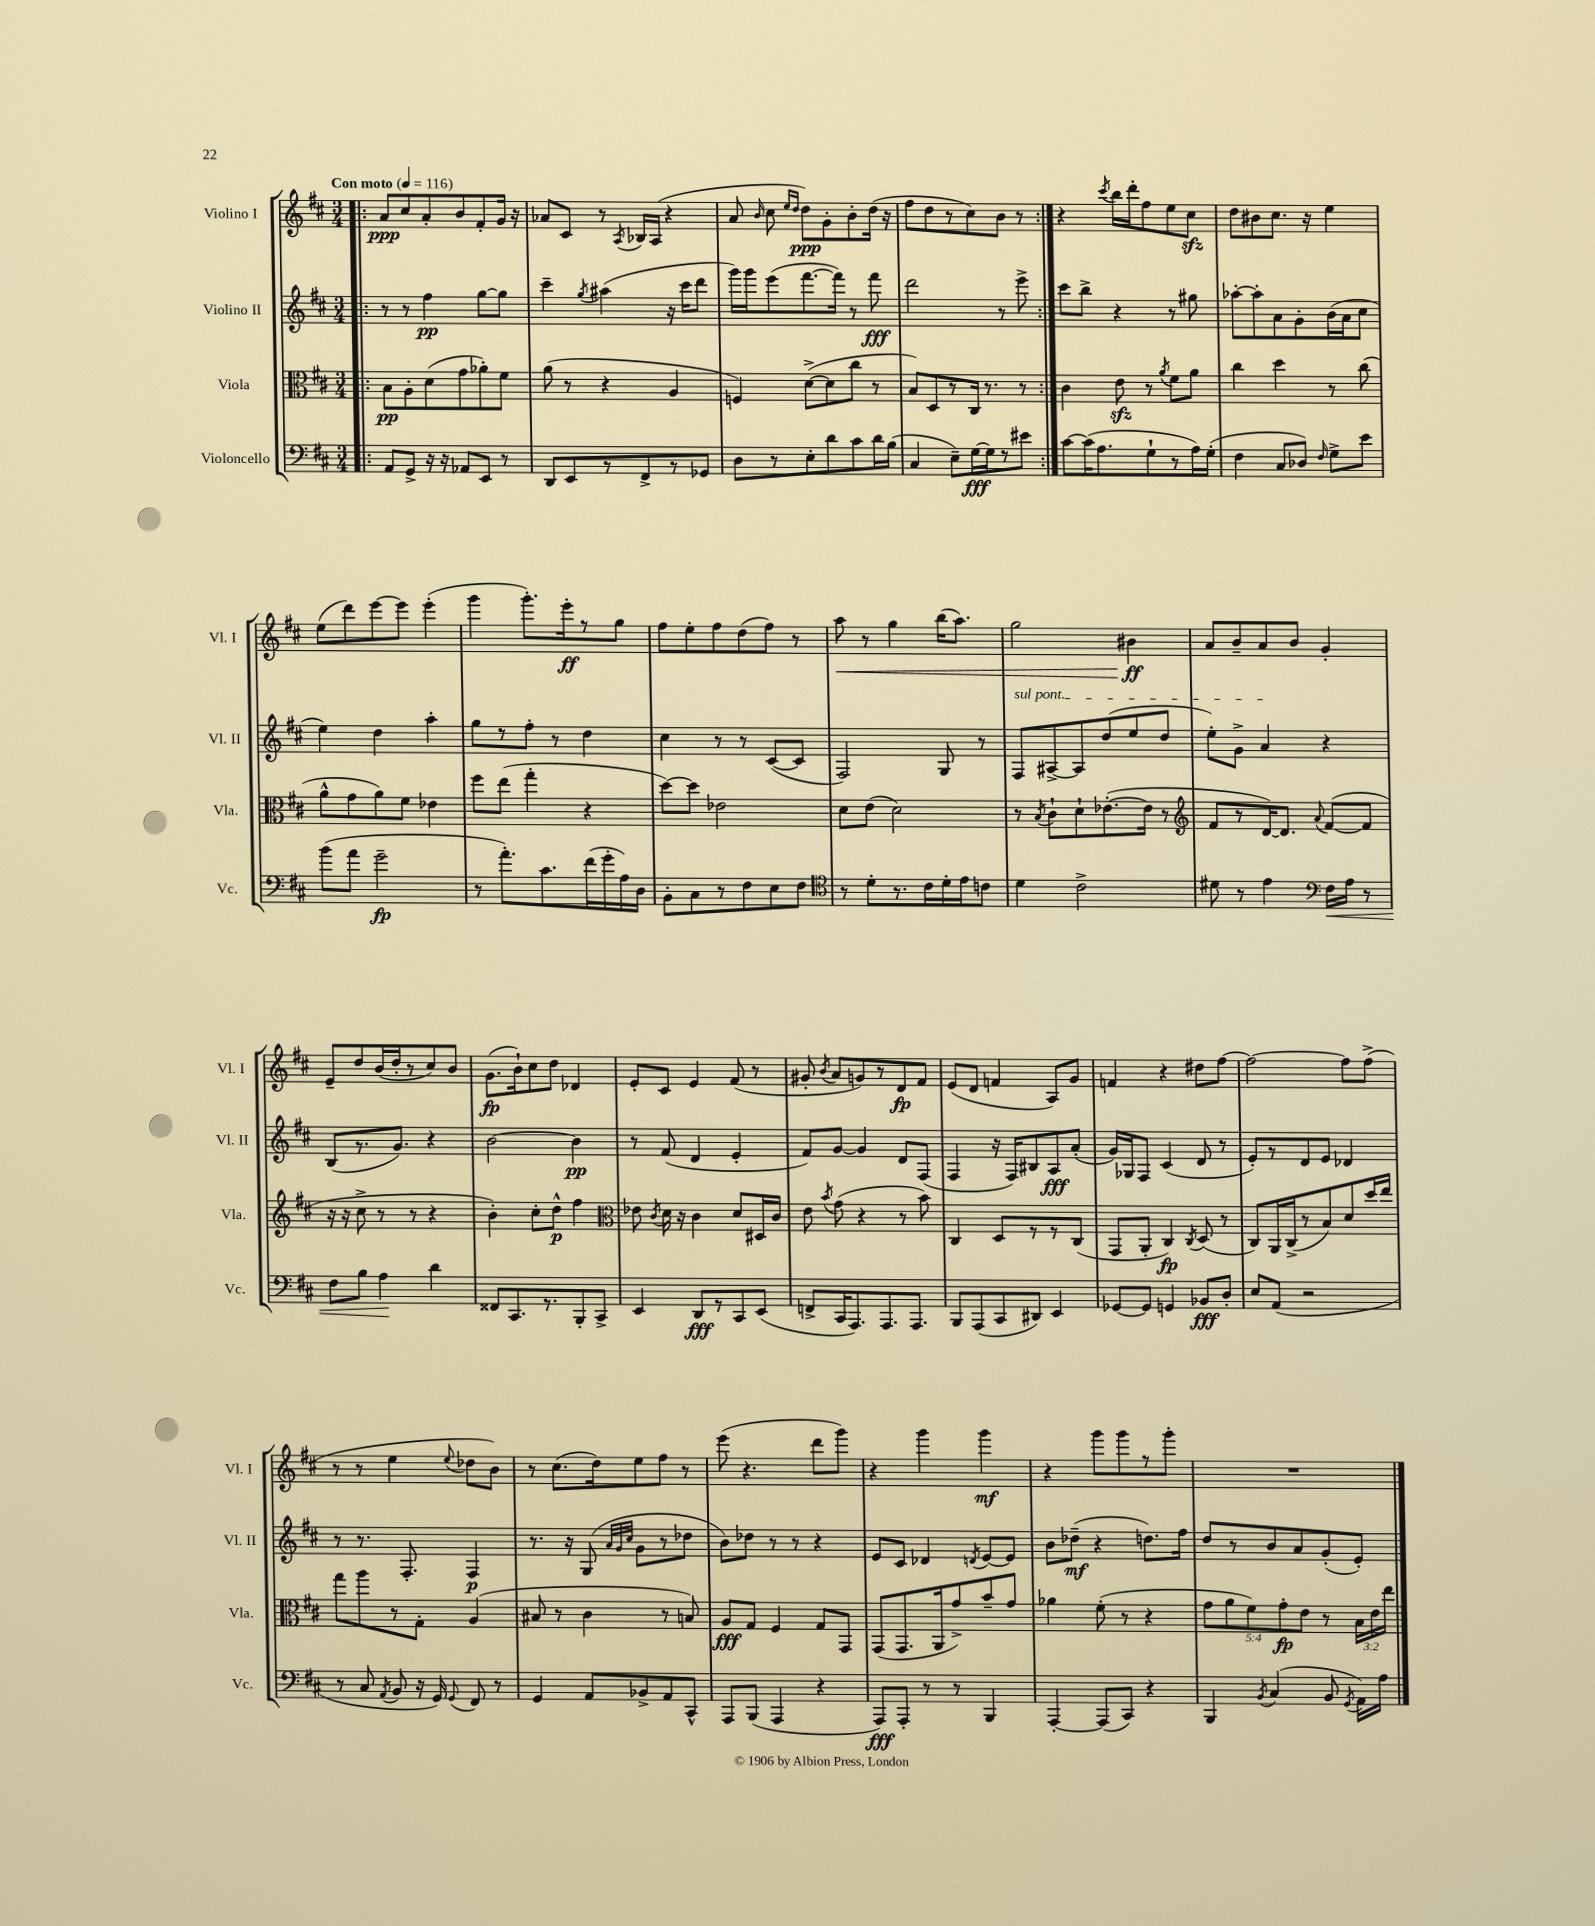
<<
\new StaffGroup <<
\new Staff = "s0" \with { instrumentName = "Violino I" shortInstrumentName = "Vl. I" } {
    \clef treble \key d \major \numericTimeSignature \time 3/4 \tempo "Con moto" 4 = 116
    \autoBeamOff \repeat volta 2 { \bar ".|:" a'8[\ppp cis''8 a'8-. b'8 fis'8-. g'16] r16 |
    aes'8[ cis'8] r8 \acciaccatura { a8 } bes16[ a16]( r4 |
    a'8 \grace { b'16 } cis''8 \grace { e''16[ d''16] } d''8[\ppp) g'8-. b'8-. d''16]( r16 |
    fis''8[ d''8 r8 cis''8) b'8] r8 | }
    r4 \acciaccatura { cis'''8 } b''16[ d'''16-. fis''8 e''8 cis''8]\sfz |
    d''8[ bis'8 cis''8.] r16 e''4 |
    e''8[( d'''8) e'''8~ e'''8] e'''4-.( |
    g'''4 g'''8.[-.) e'''16-.\ff r8 g''8] |
    fis''8[ e''8-. fis''8 d''8( fis''8]) r8 |
    a''8\< r8 g''4 b''16[( a''8.]) |
    g''2 bis'4\ff\! |
    a'8[ b'8-- a'8 b'8] g'4-. |
    e'8[-- d''8 b'16( d''16-. r8 cis''8) b'8] |
    g'8.[\fp( b'16-!) cis''8 d''8] des'4 |
    e'8[-. cis'8] e'4 fis'8( r8 |
    gis'8-. \acciaccatura { b'8 } a'8[ g'8) r8 d'8\fp fis'8] |
    e'8[( d'8] f'4 a8[) g'8] |
    f'4 r4 dis''8[ fis''8]~ |
    fis''2~ fis''8[ fis''8]->( |
    r8 r8 e''4 \appoggiatura { e''8 } des''8[ b'8]) |
    r8 cis''8.[( d''16) e''8 fis''8] r8 |
    e'''8( r4. d'''8[ g'''8]) |
    r4 g'''4 g'''4\mf |
    r4 g'''8[ g'''8 r8 g'''8]-. |
    R2. \bar "|." |
}
\new Staff = "s1" \with { instrumentName = "Violino II" shortInstrumentName = "Vl. II" } {
    \clef treble \key d \major \numericTimeSignature \time 3/4
    \autoBeamOff \repeat volta 2 { \bar ".|:" r8 r8 fis''4\pp g''8[~ g''8] |
    cis'''4-- \acciaccatura { g''8 } ais''4( r16 cis'''16[ d'''8] |
    g'''16[) g'''16 e'''8( fis'''8.~ fis'''16]) r8 fis'''8\fff |
    d'''2 r8 e'''8-> | }
    cis'''8[ b''8]-> r4 r8 gis''8 |
    aes''8[~-. aes''8-. a'8 g'8-. b'16( a'16 cis''8] |
    e''4) d''4 a''4-. |
    g''8[ r8 fis''8]-. r8 d''4 |
    cis''4 r8 r8 cis'8[~( cis'8] |
    fis2) g8 r8 |
    \once \override TextSpanner.bound-details.left.text = \markup { \italic "sul pont." } fis8[\startTextSpan ais8~-> ais8 d''8( e''8 d''8] |
    e''8[-.) g'8]-> a'4\stopTextSpan r4 |
    b8[( r8. g'8.]) r4 |
    b'2~ b'4\pp |
    r8 fis'8( d'4 e'4-. |
    fis'8[) g'8]~ g'4 d'8[ fis8]( |
    fis4 r16 fis16[) bis8 a8\fff a'8]-.( |
    g'16[) ges16 fis8] cis'4( d'8 r8 |
    e'8[-.) r8 d'8 e'8] des'4 |
    r8 r8. fis8.-. fis4\p |
    r8. r16 g8( \grace { a'32[ g'32 cis''32] } g'8[ r8 des''8] |
    b'8[) des''8] r8 r8 r4 |
    e'8[ cis'8] des'4 \acciaccatura { d'8 } e'8[~ e'8] |
    b'8[ des''8]--\mf( r4 d''8.[) fis''16] |
    d''8[ r8 b'8 a'8 g'8-.( e'8]-.) \bar "|." |
}
\new Staff = "s2" \with { instrumentName = "Viola" shortInstrumentName = "Vla." } {
    \clef alto \key d \major \numericTimeSignature \time 3/4 \override Staff.TupletNumber.text = #tuplet-number::calc-fraction-text
    \autoBeamOff \repeat volta 2 { \bar ".|:" b8[\pp a8-. d'8( g'8 aes'8-.) fis'8] |
    a'8( r8 r4 a4 |
    f4) d'8[~->( d'8 cis''8] r8 |
    b8[) d8 r8 cis16] r8. r8 | }
    cis'4 e'8\sfz r8 \acciaccatura { a'8 } fis'8[ a'8] |
    cis''4 d''4 r8 cis''8( |
    a'8[-^ g'8 a'8) fis'8] ees'4 |
    fis''8[ e''8]( g''4-. r4 |
    d''8[~) d''8] ees'2 |
    d'8[ e'8]( d'2) |
    r8 \acciaccatura { b8 } cis'8[-! d'8-! ees'8.~-.( ees'16] r8 |
    \clef treble fis'8[ r8 d'16~) d'8.] \appoggiatura { a'8 } fis'8[~( fis'8] |
    r16 r16 cis''8-> r8 r8 r4 |
    b'4-.) cis''8[-. d''8]-^\p fis''4 |
    \clef alto ees'8 \acciaccatura { cis'8 } d'16 r16 cis'4 d'8[ dis16 cis'16] |
    e'8 \acciaccatura { b'8 } g'8( r4 r8 b'8) |
    cis4 d8[ r8 r8 cis8]( |
    g,8[ a,8]-. cis4\fp) \acciaccatura { cis8 } d8( r8 |
    cis8[) a,16 cis16->( r8 b8) d'8 d''16 e''16] |
    g''8[ a''8 r8 g8]-. a4( |
    bis8 r8 cis'4 r8 b8) |
    a8[\fff g8] fis4 g8[ g,8] |
    g,8[( g,8. a,16 g'8->) b'8-- g'8] |
    aes'4 fis'8-.( r8 r4 |
    \tuplet 5/4 { g'8[ a'8 fis'8) g'8-.\fp e'8] } r8 \tuplet 3/2 { b16[ e'16 e''16] } \bar "|." |
}
\new Staff = "s3" \with { instrumentName = "Violoncello" shortInstrumentName = "Vc." } {
    \clef bass \key d \major \numericTimeSignature \time 3/4
    \autoBeamOff \repeat volta 2 { \bar ".|:" a,8[ g,8]-> r16 r16 aes,8[ e,8] r8 |
    d,8[ e,8 r8 fis,8-> r8 ges,8] |
    d8[ r8 e8-. d'8 cis'8 d'16 b16]( |
    cis4 e8[--) g16~\fff g16 r8 eis'8] | }
    cis'8[~ cis'16( a8. g8-! r8 a16) g16]-.( |
    fis4 cis8[ des8]) \grace { fis16 } g8[-> e'8] |
    b'8[( a'8] g'2--\fp |
    r8 a'8.[-.) cis'8. fis'16( g'16-. a16) d16] |
    b,8[-. cis8 r8 fis8 e8 fis8] |
    \clef tenor r8 d'8[-. r8. cis'16 d'16-. e'16 c'8] |
    d'4 cis'2-> |
    dis'8 r8 e'4 \clef bass fis16[\< a16] r8 |
    fis8[ b8] a4\! d'4 |
    fisis,8[ cis,8. r8. b,,8-. cis,8]-> |
    e,4 d,8[\fff r8 cis,8 e,8]( |
    f,8[-> cis,16 a,,8.) a,,8. a,,8.] |
    b,,8[ a,,8( cis,8 dis,8]) e,4 |
    ges,8[~ ges,8] g,4 bes,8[\fff d8]-. |
    e8[ a,8]( r2 |
    r8 cis8 \acciaccatura { a,8 } b,8 r16 g,16) \appoggiatura { g,8 } fis,8 r8 |
    g,4 a,8[ bes,8-> a,8 cis,8]-^ |
    a,,8[ b,,8]( a,,4 r4 |
    a,,8[\fff) a,,8]-. r8 r8 b,,4 |
    a,,4~-. a,,8[( cis,8]) r4 |
    b,,4 \acciaccatura { b,8 } cis4( b,8 \acciaccatura { g,8 } a,16[) a16] \bar "|." |
}
>>
>>
\layout { \context { \Score \remove "Bar_number_engraver" } }
